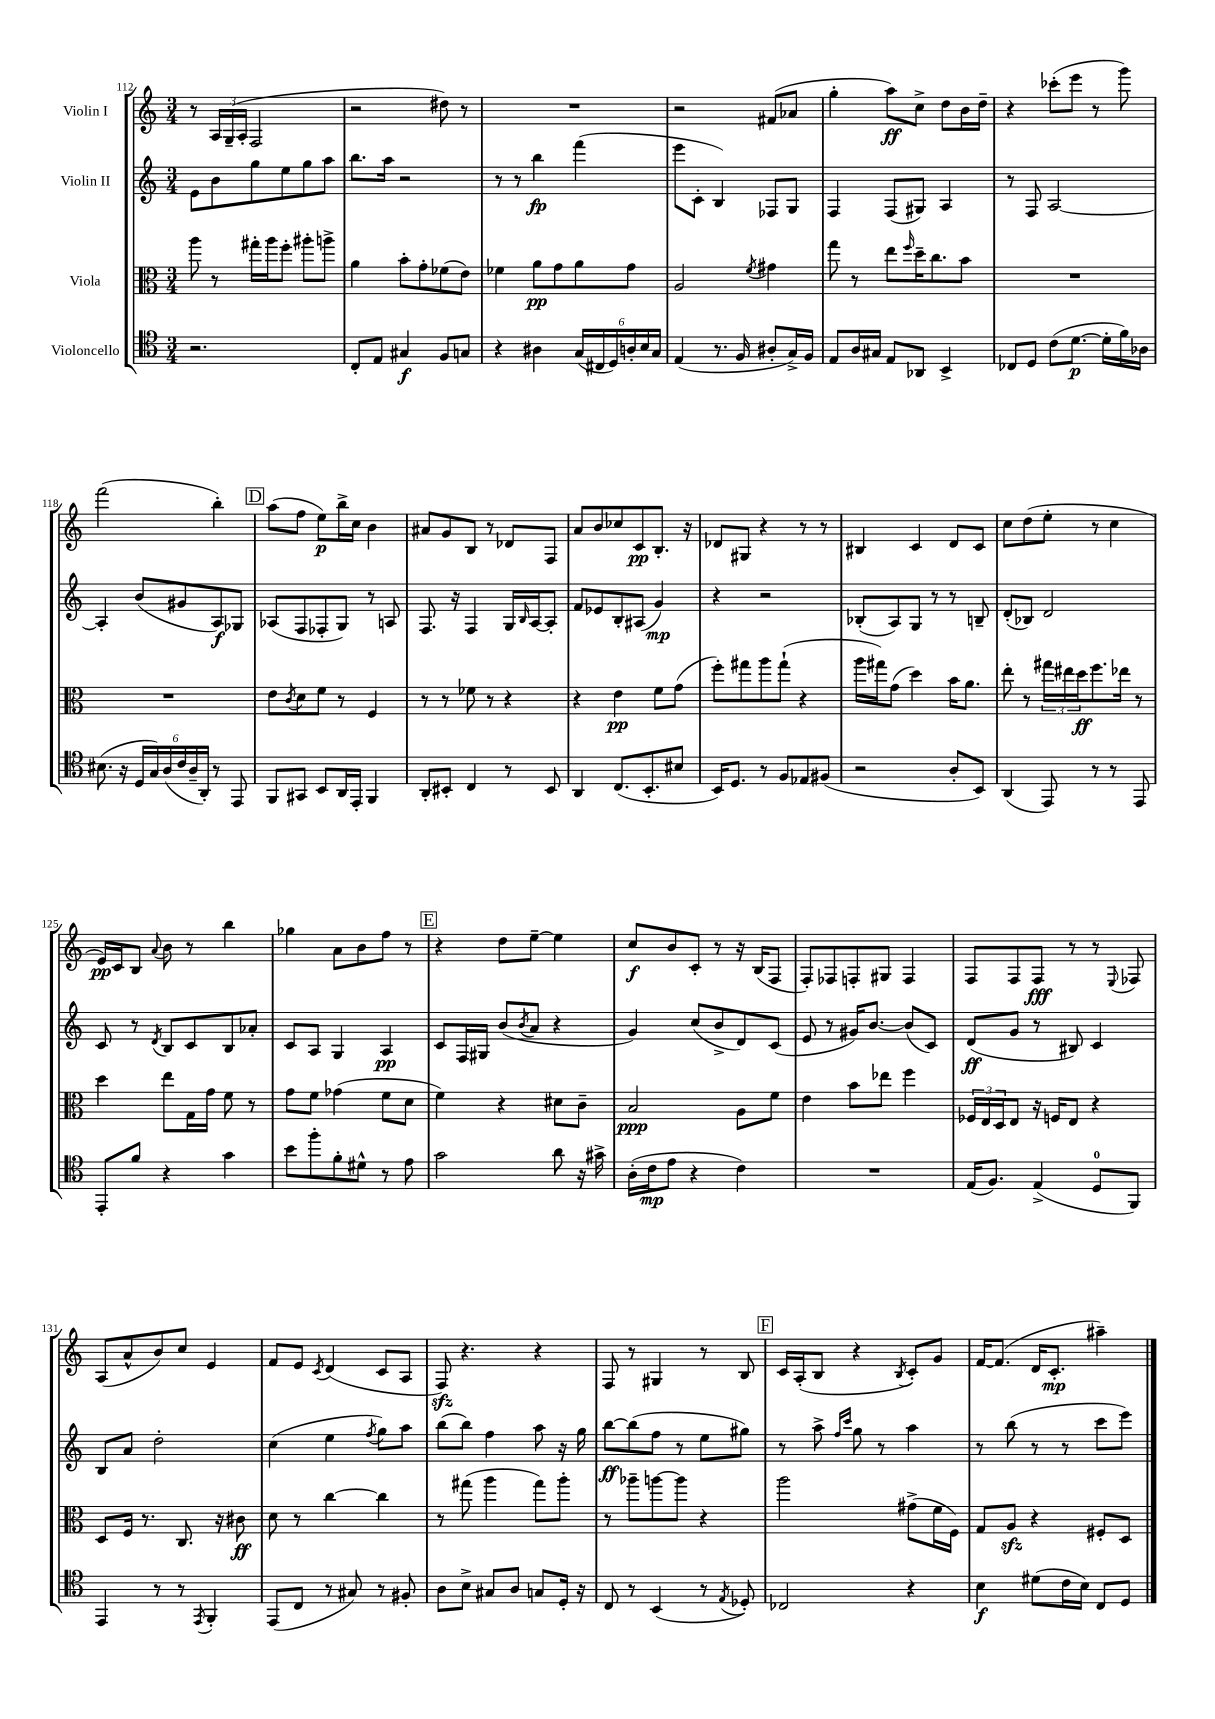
<<
\new StaffGroup <<
\new Staff = "s0" \with { instrumentName = "Violin I" } {
    \clef treble \key c \major \numericTimeSignature \time 3/4
    r8 \tuplet 3/2 { a16 g16--( a16-. } f2 |
    r2 dis''8) r8 |
    R2. |
    r2 fis'8( aes'8 |
    g''4-. a''8\ff) c''8-> d''8 b'16 d''16-- |
    r4 ces'''8-.( e'''8 r8 g'''8) |
    f'''2( b''4-.) |
    \mark \markup { \box "D" } a''8( f''8 e''8\p) b''16-> c''16 b'4 |
    ais'8 g'8 b8 r8 des'8 f8 |
    a'8 b'8 ces''8 c'8\pp b8.-. r16 |
    des'8 gis8 r4 r8 r8 |
    bis4 c'4 d'8 c'8 |
    c''8 d''8( e''8-. r8 c''4 |
    e'16\pp) c'16 b8 \appoggiatura { a'8 } b'8 r8 b''4 |
    ges''4 a'8 b'8 f''8 r8 |
    \mark \markup { \box "E" } r4 d''8 e''8~-- e''4 |
    c''8\f b'8 c'8-. r8 r16 b16( f8 |
    f8-.) fes8 f8-. gis8 f4 |
    f8 f8 f8\fff r8 r8 \appoggiatura { e8 } fes8 |
    a8( a'8-^ b'8) c''8 e'4 |
    f'8 e'8 \acciaccatura { c'8 } d'4( c'8 a8 |
    f8\sfz) r4. r4 |
    f8 r8 gis4 r8 b8 |
    \mark \markup { \box "F" } c'16 a16-.( b8 r4 \acciaccatura { b8 } c'8-.) g'8 |
    f'16~ f'8.( d'16 c'8.-.\mp ais''4--) \bar "|." |
}
\new Staff = "s1" \with { instrumentName = "Violin II" } {
    \clef treble \key c \major \numericTimeSignature \time 3/4
    e'8 b'8 g''8 e''8 g''8 a''8 |
    b''8. a''16 r2 |
    r8 r8 b''4\fp f'''4( |
    e'''8 c'8-. b4) fes8 g8 |
    f4 f8( gis8) a4 |
    r8 f8 a2~ |
    a4-. b'8( gis'8 a8\f) ges8 |
    \mark \markup { \box "D" } aes8( f8 fes8-. g8) r8 a8 |
    f8. r16 f4 g16 \grace { b16 } a16~ a8-. |
    f'8 ees'8 b8-. ais8( g'4\mp) |
    r4 r2 |
    bes8-.( a8) g8 r8 r8 b8-- |
    d'8-.( bes8) d'2 |
    c'8 r8 \acciaccatura { d'8 } b8 c'8 b8 aes'8-. |
    c'8 a8 g4 a4\pp |
    \mark \markup { \box "E" } c'8 f16 gis16 b'8( \acciaccatura { b'8 } a'8 r4 |
    g'4) c''8( b'8-> d'8) c'8( |
    e'8 r8 gis'16) b'8.~ b'8( c'8) |
    d'8\ff( g'8 r8 bis8) c'4 |
    b8 a'8 d''2-. |
    c''4( e''4 \acciaccatura { f''8 } g''8) a''8 |
    b''8( b''8) f''4 a''8 r16 g''16 |
    b''8~\ff b''8( f''8 r8 e''8 gis''8) |
    \mark \markup { \box "F" } r8 a''8-> \grace { f''16 c'''16 } g''8 r8 a''4 |
    r8 b''8( r8 r8 c'''8 e'''8) \bar "|." |
}
\new Staff = "s2" \with { instrumentName = "Viola" } {
    \clef alto \key c \major \numericTimeSignature \time 3/4
    a''8 r8 gis''16-. a''16 f''8-. ais''8-. a''8-> |
    a'4 b'8-. g'8-. fes'8( e'8) |
    fes'4 a'8\pp g'8 a'8 g'8 |
    a2 \acciaccatura { f'8 } gis'4 |
    g''8 r8 e''8 \grace { f''16 } d''16-- c''8. b'8 |
    R2. |
    R2. |
    \mark \markup { \box "D" } e'8 \acciaccatura { c'8 } d'8 f'8 r8 f4 |
    r8 r8 fes'8 r8 r4 |
    r4 e'4\pp f'8 g'8( |
    f''8-.) gis''8 a''8 gis''8-!( r4 |
    a''16 gis''16) g'8( d''4) b'16 a'8. |
    e''8-. r8 \tuplet 3/2 { gis''16 eis''16 d''16\ff } f''8. ees''16 r8 |
    d''4 e''8 g16 g'16 f'8 r8 |
    g'8 f'8 ges'4( f'8 d'8 |
    \mark \markup { \box "E" } f'4) r4 dis'8 c'8-- |
    b2\ppp a8 f'8 |
    e'4 b'8 ees''8 f''4 |
    \tuplet 3/2 { fes16 e16 d16 } e8 r16 f16 e8 r4 |
    d8 f16 r8. c8. r16 cis'8\ff |
    d'8 r8 c''4~ c''4 |
    r8 gis''8( a''4 gis''8) a''8-. |
    r8 aes''8-- a''8~ a''8 r4 |
    \mark \markup { \box "F" } a''2 gis'8->( f'16 f16) |
    g8 a8\sfz r4 fis8-. d8 \bar "|." |
}
\new Staff = "s3" \with { instrumentName = "Violoncello" } {
    \clef tenor \key c \major \numericTimeSignature \time 3/4
    r2. |
    c8-. e8 gis4\f f8 g8 |
    r4 ais4 \tuplet 6/4 { g16( cis16 d16) a16-. b16 g16 } |
    e4( r8. f16 ais8-. g16->) f16 |
    e8 a16 gis16 e8 aes,8 b,4-> |
    ces8 d8 c'8( d'8.~\p d'16-. f'16) aes16 |
    bis8.( r16 \tuplet 6/4 { d16 g16) a16( c'16 a16-- a,16-.) } r8 e,8 |
    \mark \markup { \box "D" } f,8 gis,8 b,8 a,16 e,16-. f,4 |
    a,8-. bis,8-. c4 r8 bis,8 |
    a,4 c8.( b,8.-. bis8 |
    b,16) d8. r8 f8 ees8 fis8( |
    r2 a8-. b,8) |
    a,4( e,8) r8 r8 e,8 |
    e,8-. f'8 r4 g'4 |
    b'8 f''8-. f'8-. dis'8-^ r8 e'8 |
    \mark \markup { \box "E" } g'2 a'8 r16 gis'16-> |
    a16-.( c'16\mp e'8 r4 c'4) |
    R2. |
    e16( f8.) e4->( d8-0 f,8) |
    e,4 r8 r8 \acciaccatura { e,8 } f,4-. |
    e,8( c8 r8 gis8) r8 fis8-. |
    a8 b8-> gis8 a8 g8 d16-. r16 |
    c8 r8 b,4( r8 \acciaccatura { e8 } des8-.) |
    \mark \markup { \box "F" } ces2 r4 |
    b4\f dis'8( c'16 b16) c8 d8 \bar "|." |
}
>>
>>
\layout { \context { \Score currentBarNumber = #112 } }
